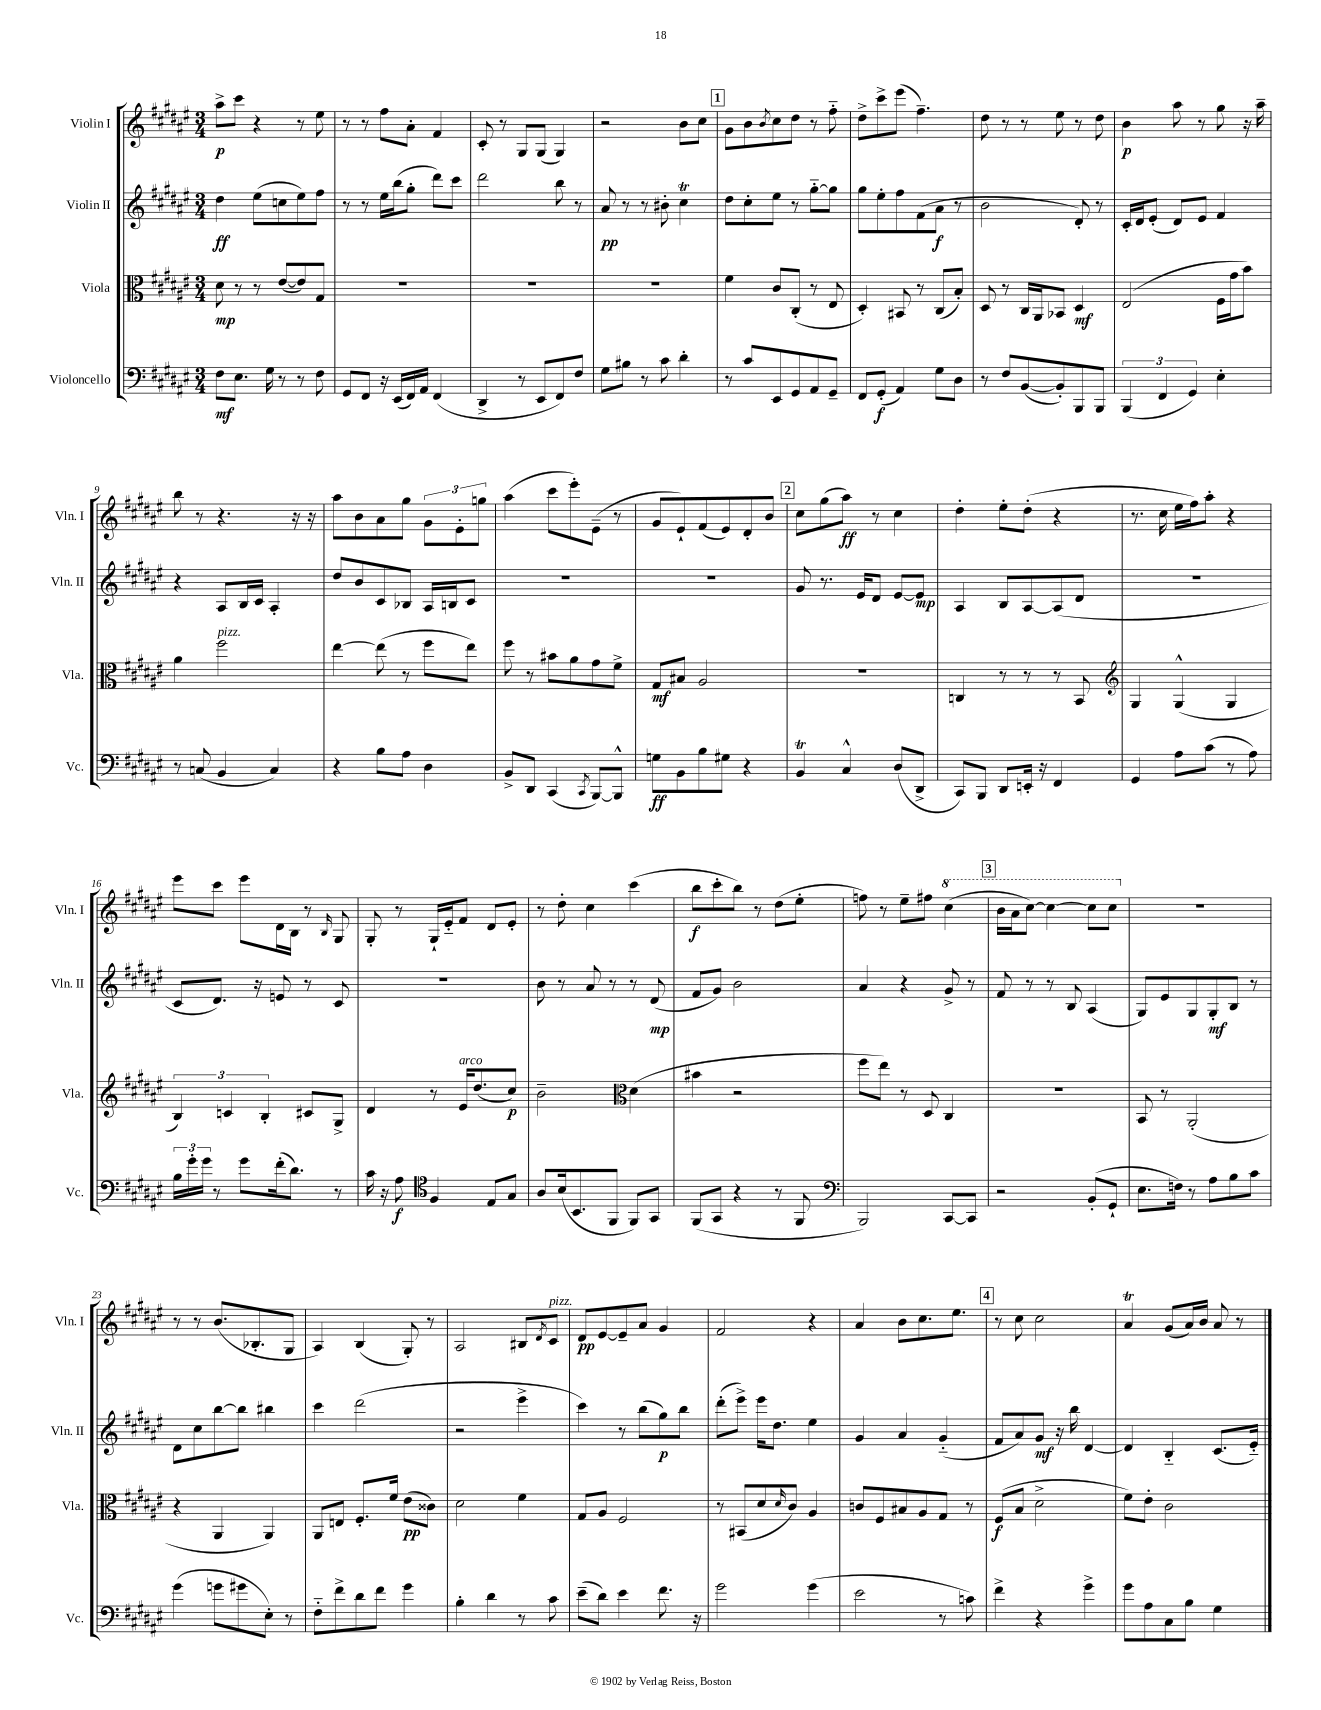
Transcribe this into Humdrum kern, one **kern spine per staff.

**kern	**dynam	**kern	**dynam	**kern	**dynam	**kern	**dynam
*part4	*part4	*part3	*part3	*part2	*part2	*part1	*part1
*staff4	*staff4	*staff3	*staff3	*staff2	*staff2	*staff1	*staff1
*I"Violoncello	*	*I"Viola	*	*I"Violin II	*	*I"Violin I	*
*I'Vc.	*	*I'Vla.	*	*I'Vln. II	*	*I'Vln. I	*
*clefF4	*	*clefC3	*	*clefG2	*	*clefG2	*
*k[f#c#g#d#a#e#]	*	*k[f#c#g#d#a#e#]	*	*k[f#c#g#d#a#e#]	*	*k[f#c#g#d#a#e#]	*
*M3/4	*	*M3/4	*	*M3/4	*	*M3/4	*
=1	=1	=1	=1	=1	=1	=1	=1
8F#\L	mf	8d#\	mp	4dd#\	ff	8aa#^\L	p
8.E#\J	.	8r	.	.	.	8ccc#\J	.
.	.	8r	.	(8ee#\L	.	4r	.
16G#\	.	.	.	.	.	.	.
8r	.	([8e#/L	.	8ccn\	.	.	.
8r	.	8e#/])	.	8ee#\)	.	8r	.
8F#\	.	8G#/J	.	8ff#\J	.	8ee#\	.
=2	=2	=2	=2	=2	=2	=2	=2
8GG#/L	.	2.r	.	8r	.	8r	.
8FF#/J	.	.	.	8r	.	8r	.
16r	.	.	.	16ee#\LL	.	8ff#\L	.
(16EE#/LL	.	.	.	(16bb\J	.	.	.
16FF#/)	.	.	.	8gg#'\J	.	8a#'\J	.
16AA#/JJ	.	.	.	.	.	.	.
(4FF#/	.	.	.	8ddd#\L)	.	4f#/	.
.	.	.	.	8ccc#\J	.	.	.
=3	=3	=3	=3	=3	=3	=3	=3
4DD#^/	.	2.r	.	2ddd#\	.	8c#'/	.
.	.	.	.	.	.	8r	.
8r	.	.	.	.	.	8G#/L	.
8EE#/L	.	.	.	.	.	(8G#/J	.
8FF#/)	.	.	.	8bb\	.	4G#/)	.
8F#/J	.	.	.	8r	.	.	.
=4	=4	=4	=4	=4	=4	=4	=4
8G#\L	.	2.r	.	8a#/	pp	2r	.
8B#X\J	.	.	.	8r	.	.	.
8r	.	.	.	8r	.	.	.
8c#\	.	.	.	8b#X'\	.	.	.
4d#'\	.	.	.	4cc#T\	.	8b\L	.
.	.	.	.	.	.	8cc#\J	.
!!LO:REH:place=s1:t=1
=5	=5	=5	=5	=5	=5	=5	=5
8r	.	4f#\	.	8dd#\L	.	8g#\L	.
8c#/L	.	.	.	8cc#'\	.	8b\	.
.	.	.	.	.	.	8qb/	.
8EE#/	.	8c#/L	.	8ee#\J	.	8cc#\	.
8GG#/	.	(8C#'/J	.	8r	.	8dd#\J	.
8AA#/	.	8r	.	[8gg#\L	.	8r	.
8GG#~/J	.	8E#/	.	8gg#\J]	.	8ff#\	.
=6	=6	=6	=6	=6	=6	=6	=6
8FF#/L	.	4D#'/)	.	8gg#\L	.	8dd#^\L	.
(8GG#'/J	f	.	.	8ee#'\	.	8ccc#^\	.
4AA#/)	.	8BB#X/	.	8ff#\	.	(8eee#\J	.
.	.	8r	.	(8f#\	.	4.ff#~\)	.
8G#\L	.	(8C#/L	.	8a#\J	f	.	.
8D#\J	.	8B'/J)	.	8r	.	.	.
=7	=7	=7	=7	=7	=7	=7	=7
8r	.	8D#/	.	2b\	.	8dd#\	.
8F#/L	.	8r	.	.	.	8r	.
([8BB/	.	16C#/LL	.	.	.	8r	.
.	.	16AA#/J	.	.	.	.	.
8BB'/])	.	8BB-X/J	.	.	.	8ee#\	.
8BBB/	.	4D#/	mf	8d#'/)	.	8r	.
8BBB/J	.	.	.	8r	.	8dd#\	.
=8	=8	=8	=8	=8	=8	=8	=8
(6BBB/	.	(2E#/	.	16c#'/LL	.	4b\	p
.	.	.	.	16d#/J	.	.	.
.	.	.	.	(8e#'/J	.	.	.
6FF#/	.	.	.	.	.	.	.
.	.	.	.	8d#/L)	.	8aa#\	.
6GG#/)	.	.	.	.	.	.	.
.	.	.	.	8e#/J	.	8r	.
4E#'\	.	16F#\LL	.	4f#/	.	8gg#\	.
.	.	16g#\J	.	.	.	.	.
.	.	8b\J)	.	.	.	16r	.
.	.	.	.	.	.	16aa#~\	.
!!LO:LB:g=z
=9	=9	=9	=9	=9	=9	=9	=9
8r	.	4a#\	.	4r	.	8bb\	.
(8Cn/	.	.	.	.	.	8r	.
!	!	!LO:TX:a:i:t=pizz.	!	!	!	!	!
4BB/	.	2ff#\	.	8A#/L	.	4.r	.
.	.	.	.	16B/L	.	.	.
.	.	.	.	16c#/JJ	.	.	.
4C/)	.	.	.	4A#'/	.	.	.
.	.	.	.	.	.	16r	.
.	.	.	.	.	.	16r	.
=10	=10	=10	=10	=10	=10	=10	=10
4r	.	[4ee#\	.	8dd#/L	.	8aa#\L	.
.	.	.	.	8b/	.	8b\	.
8B\L	.	(8ee#\]	.	8c#/	.	8a#\	.
8A#\J	.	8r	.	8B-X/J	.	8gg#\J	.
4D#\	.	8ff#\L	.	16A#/LL	.	12g#\L	.
.	.	.	.	16Bn/J	.	.	.
.	.	.	.	.	.	12e#'\	.
.	.	8ee#\J)	.	8c#/J	.	.	.
.	.	.	.	.	.	12ggn\J	.
=11	=11	=11	=11	=11	=11	=11	=11
8BB^/L	.	8ff#\	.	2.r	.	(4aa#\	.
8DD#/J	.	8r	.	.	.	.	.
(4CC#/	.	8b#X\L	.	.	.	8ccc#\L	.
.	.	8a#\	.	.	.	8eee#'\)	.
8qCC#/	.	.	.	.	.	.	.
[8BBB/L)	.	8g#\	.	.	.	(8e#~\J	.
8BBB^^/J]	.	8f#^\J	.	.	.	8r	.
=12	=12	=12	=12	=12	=12	=12	=12
8Gn\L	ff	8G#/L	mf	2.r	.	8g#/L	.
8BB\	.	8B#X/J	.	.	.	8e#`/)	.
8B\	.	2A#/	.	.	.	(8f#/	.
8G#X\J	.	.	.	.	.	8e#/)	.
4r	.	.	.	.	.	8d#'/	.
.	.	.	.	.	.	8b/J	.
!!LO:REH:place=s1:t=2
=13	=13	=13	=13	=13	=13	=13	=13
4BBT/	.	2.r	.	8g#/	.	8cc#\L	.
.	.	.	.	8.r	.	(8gg#\	.
4C#^^/	.	.	.	.	.	8aa#\J)	ff
.	.	.	.	16e#/KL	.	.	.
.	.	.	.	8d#/J	.	8r	.
(8D#/L	.	.	.	[8e#/L	.	4cc#\	.
8DD#^/J	.	.	.	8e#/J]	mp	.	.
=14	=14	=14	=14	=14	=14	=14	=14
8CC#/L)	.	4Cn/	.	4A#/	.	4dd#'\	.
8BBB/J	.	.	.	.	.	.	.
8DD#/L	.	8r	.	8B/L	.	8ee#'\L	.
16EEn'/Jk	.	8r	.	[8A#/	.	(8dd#'\J	.
16r	.	.	.	.	.	.	.
4FF#/	.	8r	.	(8A#/]	.	4r	.
.	.	8BB/	.	8d#/J	.	.	.
=15	=15	=15	=15	=15	=15	=15	=15
*	*	*clefG2	*	*	*	*	*
4GG#/	.	4G#/	.	2.r	.	8.r	.
.	.	.	.	.	.	16cc#\	.
8A#\L	.	(4G#^^/	.	.	.	16ee#\LL	.
.	.	.	.	.	.	16ff#\J)	.
(8c#\J	.	.	.	.	.	8aa#'\J	.
8r	.	4G#/	.	.	.	4r	.
8A#\)	.	.	.	.	.	.	.
!!LO:LB:g=z
=16	=16	=16	=16	=16	=16	=16	=16
24B\LL	.	6B/)	.	8c#/L	.	8eee#\L	.
24g#'\	.	.	.	.	.	.	.
24g#\JJ	.	.	.	.	.	.	.
8r	.	.	.	8.d#/J)	.	8ccc#\J	.
.	.	6cn/	.	.	.	.	.
8g#\L	.	.	.	.	.	8eee#\L	.
.	.	.	.	16r	.	.	.
.	.	6B'/	.	.	.	.	.
(16f#'\k	.	.	.	8en/	.	16d#\L	.
8.d#\J)	.	.	.	.	.	16B\JJ	.
.	.	8c#X/L	.	8r	.	8r	.
.	.	.	.	.	.	16qqB/	.
8r	.	8G#^/J	.	8c#/	.	8G#/	.
=17	=17	=17	=17	=17	=17	=17	=17
16c#\	.	4d#/	.	2.r	.	8G#'/	.
16r	.	.	.	.	.	.	.
8A#\	f	.	.	.	.	8r	.
*clefC4	*	*	*	*	*	*	*
4F#/	.	8r	.	.	.	16G#`/LL	.
.	.	.	.	.	.	16e#/J	.
!	!	!LO:TX:a:i:t=arco	!	!	!	!	!
.	.	16e#/KL	.	.	.	8f#/J	.
.	.	(8.dd#/	.	.	.	.	.
8E#/L	.	.	.	.	.	8d#/L	.
8G#/J	.	8cc#/J)	p	.	.	8e#'/J	.
=18	=18	=18	=18	=18	=18	=18	=18
8A#/L	.	2b~\	.	8b\	.	8r	.
(16B/k	.	.	.	8r	.	8dd#'\	.
8.BB/	.	.	.	.	.	.	.
.	.	.	.	8a#/	.	4cc#\	.
8FF#/J	.	.	.	8r	.	.	.
*	*	*clefC3	*	*	*	*	*
8FF#/L)	.	(4d#\	.	8r	.	(4ccc#\	.
8GG#/J	.	.	.	(8d#/	mp	.	.
=19	=19	=19	=19	=19	=19	=19	=19
(8FF#/L	.	4b#X\	.	8f#/L	.	8bb\L	f
8GG#/J	.	.	.	8g#/J)	.	8ccc#'\	.
4r	.	2r	.	2b\	.	8bb\J)	.
.	.	.	.	.	.	8r	.
8r	.	.	.	.	.	(8dd#\L	.
8FF#/	.	.	.	.	.	8ee#'\J	.
=20	=20	=20	=20	=20	=20	=20	=20
*clefF4	*	*	*	*	*	*	*
2BBB/)	.	8ff#\L	.	4a#/	.	8ffn\)	.
.	.	8ee#\J)	.	.	.	8r	.
.	.	8r	.	4r	.	8ee#~\L	.
.	.	8D#/	.	.	.	8ff#X\J	.
*	*	*	*	*	*	*8va	*
[8CC#/L	.	4C#/	.	8g#^/	.	(4ccc#\	.
8CC#/J]	.	.	.	8r	.	.	.
!!LO:REH:place=s1:t=3
=21	=21	=21	=21	=21	=21	=21	=21
2r	.	2.r	.	8f#/	.	16bb\LL	.
.	.	.	.	.	.	16aa#\J	.
.	.	.	.	8r	.	[8ccc#\J)	.
.	.	.	.	8r	.	4ccc#\_	.
.	.	.	.	8B/	.	.	.
(8BB'/L	.	.	.	(4A#/	.	8ccc#\L]	.
8GG#`/J	.	.	.	.	.	8ccc#\J	.
=22	=22	=22	=22	=22	=22	=22	=22
*	*	*	*	*	*	*X8va	*
8.E#\L	.	8BB/	.	8G#/L)	.	2.r	.
.	.	8r	.	8e#/	.	.	.
16Fn\Jk)	.	.	.	.	.	.	.
8r	.	(2AA#'/	.	8G#/	.	.	.
8A#\L	.	.	.	8G#'/	mf	.	.
8B\	.	.	.	8B/J	.	.	.
8c#\J	.	.	.	8r	.	.	.
!!LO:LB:g=z
=23	=23	=23	=23	=23	=23	=23	=23
(4g#\	.	4r	.	8d#\L	.	8r	.
.	.	.	.	8cc#\	.	8r	.
8gn\L	.	4AA#/	.	[8bb\	.	(8.b/L	.
8g#X\	.	.	.	8bb\J]	.	.	.
.	.	.	.	.	.	8.B-X'/	.
8E#'\J)	.	4AA#/)	.	4bb#X\	.	.	.
8r	.	.	.	.	.	8G#/J	.
=24	=24	=24	=24	=24	=24	=24	=24
8F#\L	.	8AA#/L	.	4ccc#\	.	4A#/)	.
8f#^\	.	8En/J	.	.	.	.	.
8d#\	.	8.F#'/L	.	(2ddd#\	.	(4B/	.
8f#\J	.	.	.	.	.	.	.
.	.	16f#/Jk	.	.	.	.	.
4g#\	.	(8e#\L	pp	.	.	8G#'/)	.
.	.	8c##X\J)	.	.	.	8r	.
=25	=25	=25	=25	=25	=25	=25	=25
4B'\	.	2d#\	.	2r	.	2A#/	.
4d#\	.	.	.	.	.	.	.
8r	.	4f#\	.	4eee#^\	.	8B#X/L	.
.	.	.	.	.	.	8qd#/	.
!	!	!	!	!	!	!LO:TX:a:i:t=pizz.	!
8c#\	.	.	.	.	.	8c#/J	.
=26	=26	=26	=26	=26	=26	=26	=26
(8e#~\L	.	8G#/L	.	4ccc#\)	.	8d#/L	pp
8d#\J)	.	8A#/J	.	.	.	[8e#/	.
4e#\	.	2F#/	.	8r	.	8e#~/]	.
.	.	.	.	(8bb\L	.	8a#/J	.
8.f#\	.	.	.	8gg#\)	p	4g#/	.
.	.	.	.	8bb\J	.	.	.
16r	.	.	.	.	.	.	.
=27	=27	=27	=27	=27	=27	=27	=27
2g#\	.	8r	.	(8ddd#'\L	.	2f#/	.
.	.	(8BB#X/L	.	8eee#^\J)	.	.	.
.	.	8d#/	.	16eee#\KL	.	.	.
.	.	.	.	8.dd#\J	.	.	.
.	.	16qqd#/	.	.	.	.	.
.	.	8c#/J)	.	.	.	.	.
(4g#\	.	4A#/	.	4ee#\	.	4r	.
=28	=28	=28	=28	=28	=28	=28	=28
2e#\	.	8cn/L	.	4g#/	.	4a#/	.
.	.	8F#/	.	.	.	.	.
.	.	8B#X/	.	4a#/	.	8b\L	.
.	.	8A#/	.	.	.	8.cc#\	.
8r	.	8G#/J	.	(4g#/	.	.	.
.	.	.	.	.	.	8.ee#\J	.
8cn\)	.	8r	.	.	.	.	.
!!LO:REH:place=s1:t=4
=29	=29	=29	=29	=29	=29	=29	=29
4f#^\	.	(8F#/L	f	8f#/L	.	8r	.
.	.	8B/J	.	8a#/)	.	8cc#\	.
4r	.	2d#^\	.	8g#/J	mf	2cc#\	.
.	.	.	.	16r	.	.	.
.	.	.	.	16bb\	.	.	.
4g#^\	.	.	.	[4d#/	.	.	.
=30	=30	=30	=30	=30	=30	=30	=30
8g#\L	.	8f#\L)	.	4d#/]	.	4a#t/	.
8A#\	.	8e#'\J	.	.	.	.	.
8C#\	.	2c#\	.	4B/	.	(8g#/L	.
8B\J	.	.	.	.	.	16a#/L)	.
.	.	.	.	.	.	16b/JJ	.
4G#\	.	.	.	(8.c#/L	.	8a#/	.
.	.	.	.	.	.	8r	.
.	.	.	.	16e#/Jk)	.	.	.
==	==	==	==	==	==	==	==
*-	*-	*-	*-	*-	*-	*-	*-
